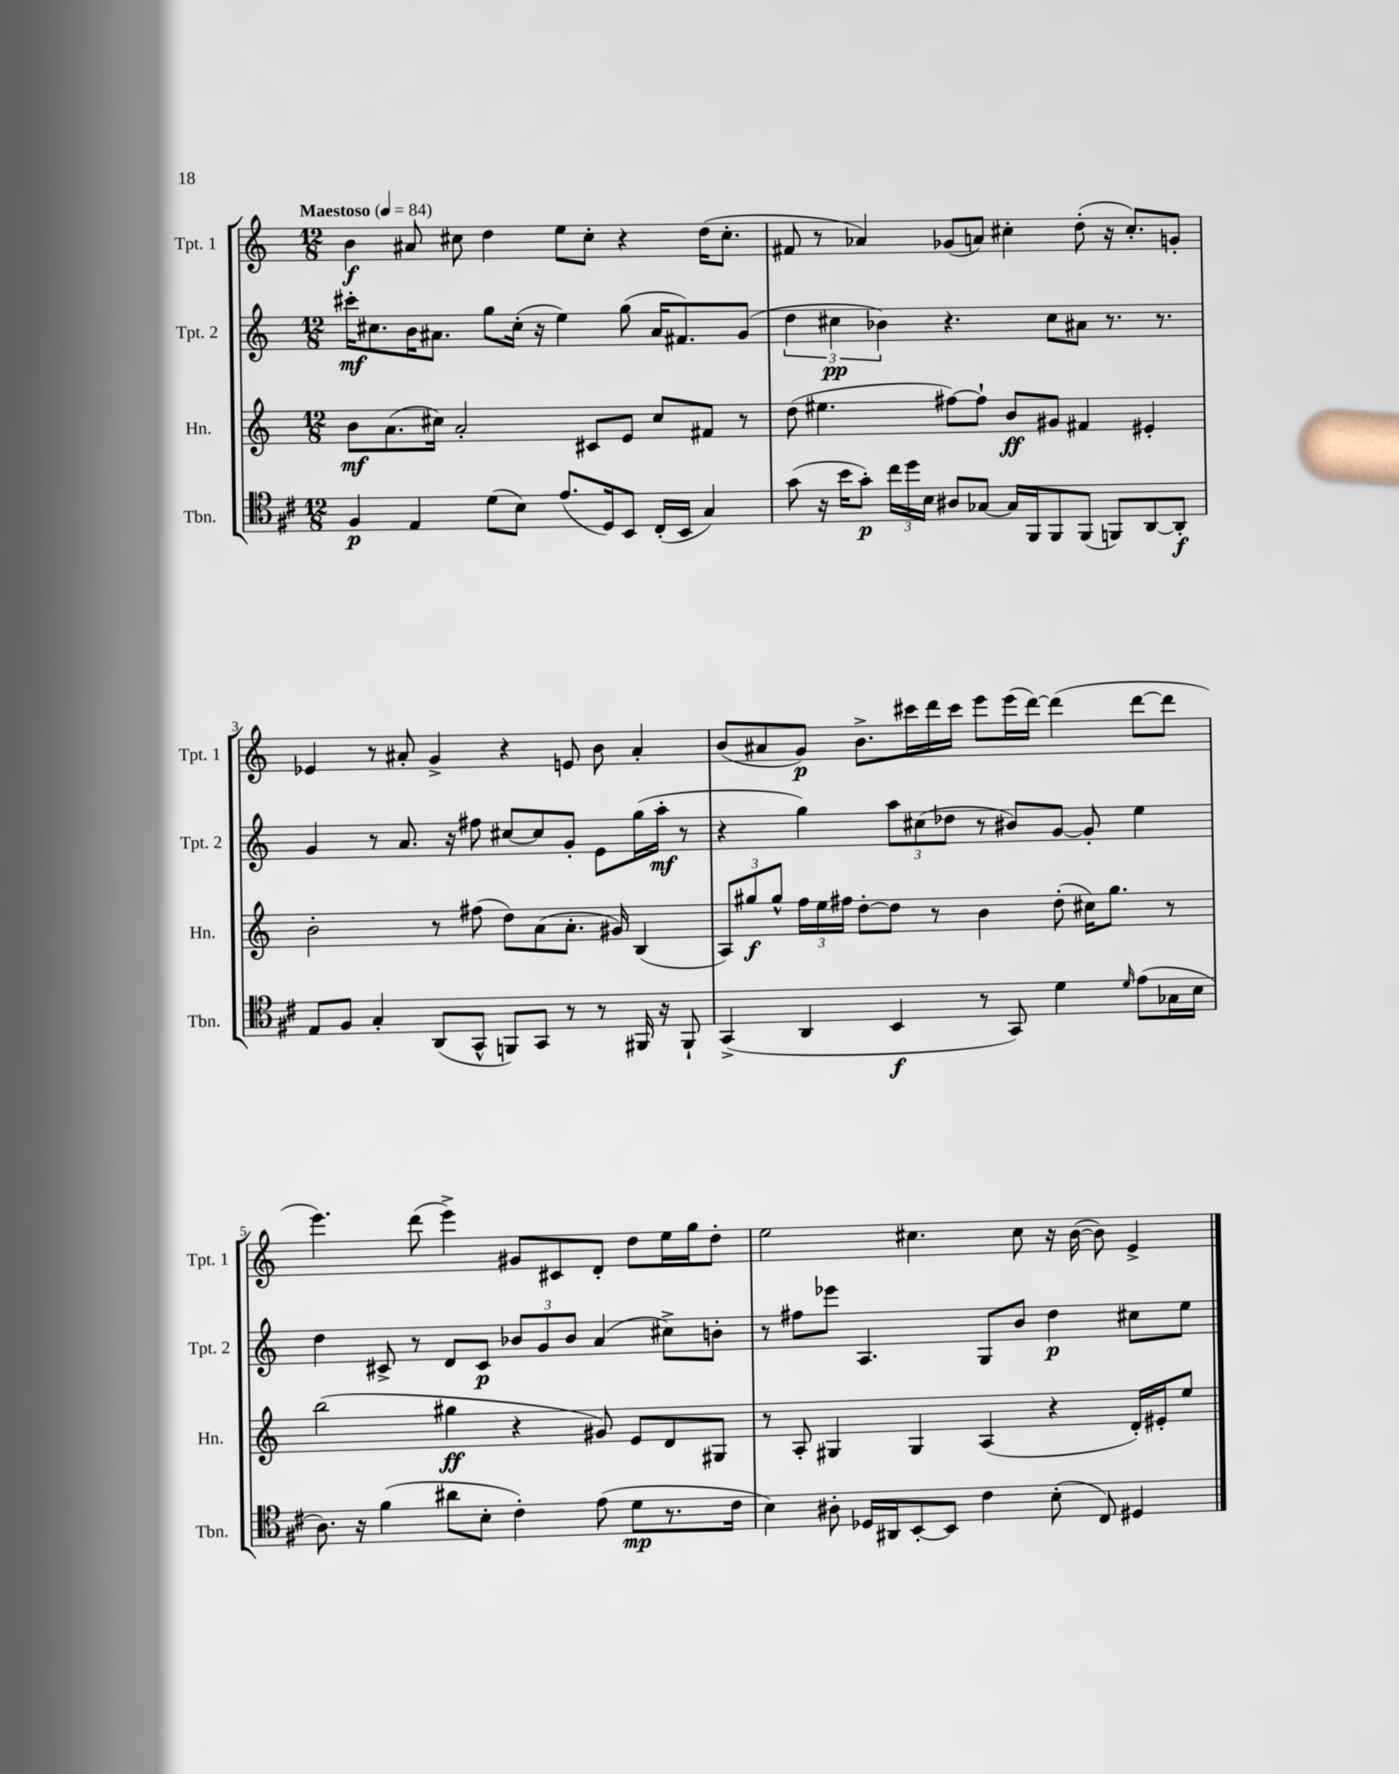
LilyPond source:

<<
\new StaffGroup <<
\new Staff = "s0" \with { instrumentName = "Tpt. 1" shortInstrumentName = "Tpt. 1" } {
    \clef treble \key c \major \numericTimeSignature \time 12/8 \tempo "Maestoso" 4 = 84
    \autoBeamOff b'4\f ais'8 cis''8 d''4 e''8[ cis''8]-. r4 d''16[( cis''8.]-. |
    fis'8 r8 aes'4) ges'8[( a'8]) cis''4-. d''8-.( r16 cis''8.[-.) g'8]-. |
    ees'4 r8 ais'8-. g'4-> r4 e'8 b'8 ais'4-. |
    b'8[( ais'8 g'8]\p) b'8.[-> cis'''16 d'''16 cis'''16] e'''8[ e'''16( d'''16]~) d'''4( d'''8[~ d'''8] |
    e'''4.) d'''8( e'''4->) gis'8[ cis'8 d'8]-. d''8[ e''16 g''16 d''8]-. |
    e''2 cis''4. cis''8 r16 b'16~( b'8) e'4-> \bar "|." |
}
\new Staff = "s1" \with { instrumentName = "Tpt. 2" shortInstrumentName = "Tpt. 2" } {
    \clef treble \key c \major \numericTimeSignature \time 12/8
    \autoBeamOff cis'''16[-.\mf cis''8. b'16 ais'8.] g''8[ cis''16]-.( r16 e''4) g''8( ais'16[ fis'8.) g'8]( |
    \tuplet 3/2 { d''4 cis''4\pp bes'4) } r4. cis''8[ ais'8] r8. r8. |
    g'4 r8 a'8. r16 fis''8 cis''8[~ cis''8 g'8]-. e'8[ g''16( a''16]-.\mf r8 |
    r4 g''4) \tuplet 3/2 { a''8[ cis''8( des''8] } r8 bis'8[) g'8]~ g'8-. e''4 |
    d''4 cis'8-> r8 d'8[ cis'8]\p \tuplet 3/2 { bes'8[ g'8 bes'8] } a'4( cis''8[->) b'8]-. |
    r8 fis''8[ ees'''8] a4. g8[ b'8] d''4\p cis''8[ e''8] \bar "|." |
}
\new Staff = "s2" \with { instrumentName = "Hn." shortInstrumentName = "Hn." } {
    \clef treble \key c \major \numericTimeSignature \time 12/8
    \autoBeamOff b'8[\mf a'8.( cis''16]) a'2-. cis'8[ e'8] cis''8[ fis'8] r8 |
    d''8( eis''4. fis''8[~) fis''8]-! b'8[\ff gis'8] fis'4 eis'4-. |
    b'2-. r8 fis''8( d''8[) a'8( a'8.]-. gis'16) b4( |
    \tuplet 3/2 { a8[) gis''8\f gis''8]-^ } \tuplet 3/2 { f''16[ e''16 fis''16] } d''8[~-. d''8] r8 b'4 d''8-.( cis''16[) gis''8.] r8 |
    b''2( gis''4\ff r4 gis'8) e'8[ d'8 gis8] |
    r8 a8-. gis4 gis4 a4( r4 d'16[-.) eis'16-. e''8] \bar "|." |
}
\new Staff = "s3" \with { instrumentName = "Tbn." shortInstrumentName = "Tbn." } {
    \clef tenor \key d \major \numericTimeSignature \time 12/8
    \autoBeamOff fis4\p e4 d'8[( b8]) e'8.[( d16) b,8] cis16[-.( b,16] g4) |
    g'8( r16 b'16[ g'8]-.\p) \tuplet 3/2 { cis''16[ d''16 b16] } ais8[ ges8]~ ges16[ fis,16 fis,8 fis,8]( f,8[) a,8~ a,8]-.\f |
    e8[ fis8] g4-. a,8[( g,8]-^ f,8[) g,8] r8 r8 fis,16 r16 fis,8-! |
    g,4->( a,4 b,4\f r8 g,8) d'4 \grace { d'16 } e'8[( ges16 b16] |
    a8.) r16 fis'4( ais'8[ b8]-. cis'4-.) e'8( d'8[\mp r8. cis'16] |
    b4) ais8-. des16[ ais,16 b,8~-. b,8] cis'4 b8-.( cis8) dis4 \bar "|." |
}
>>
>>
